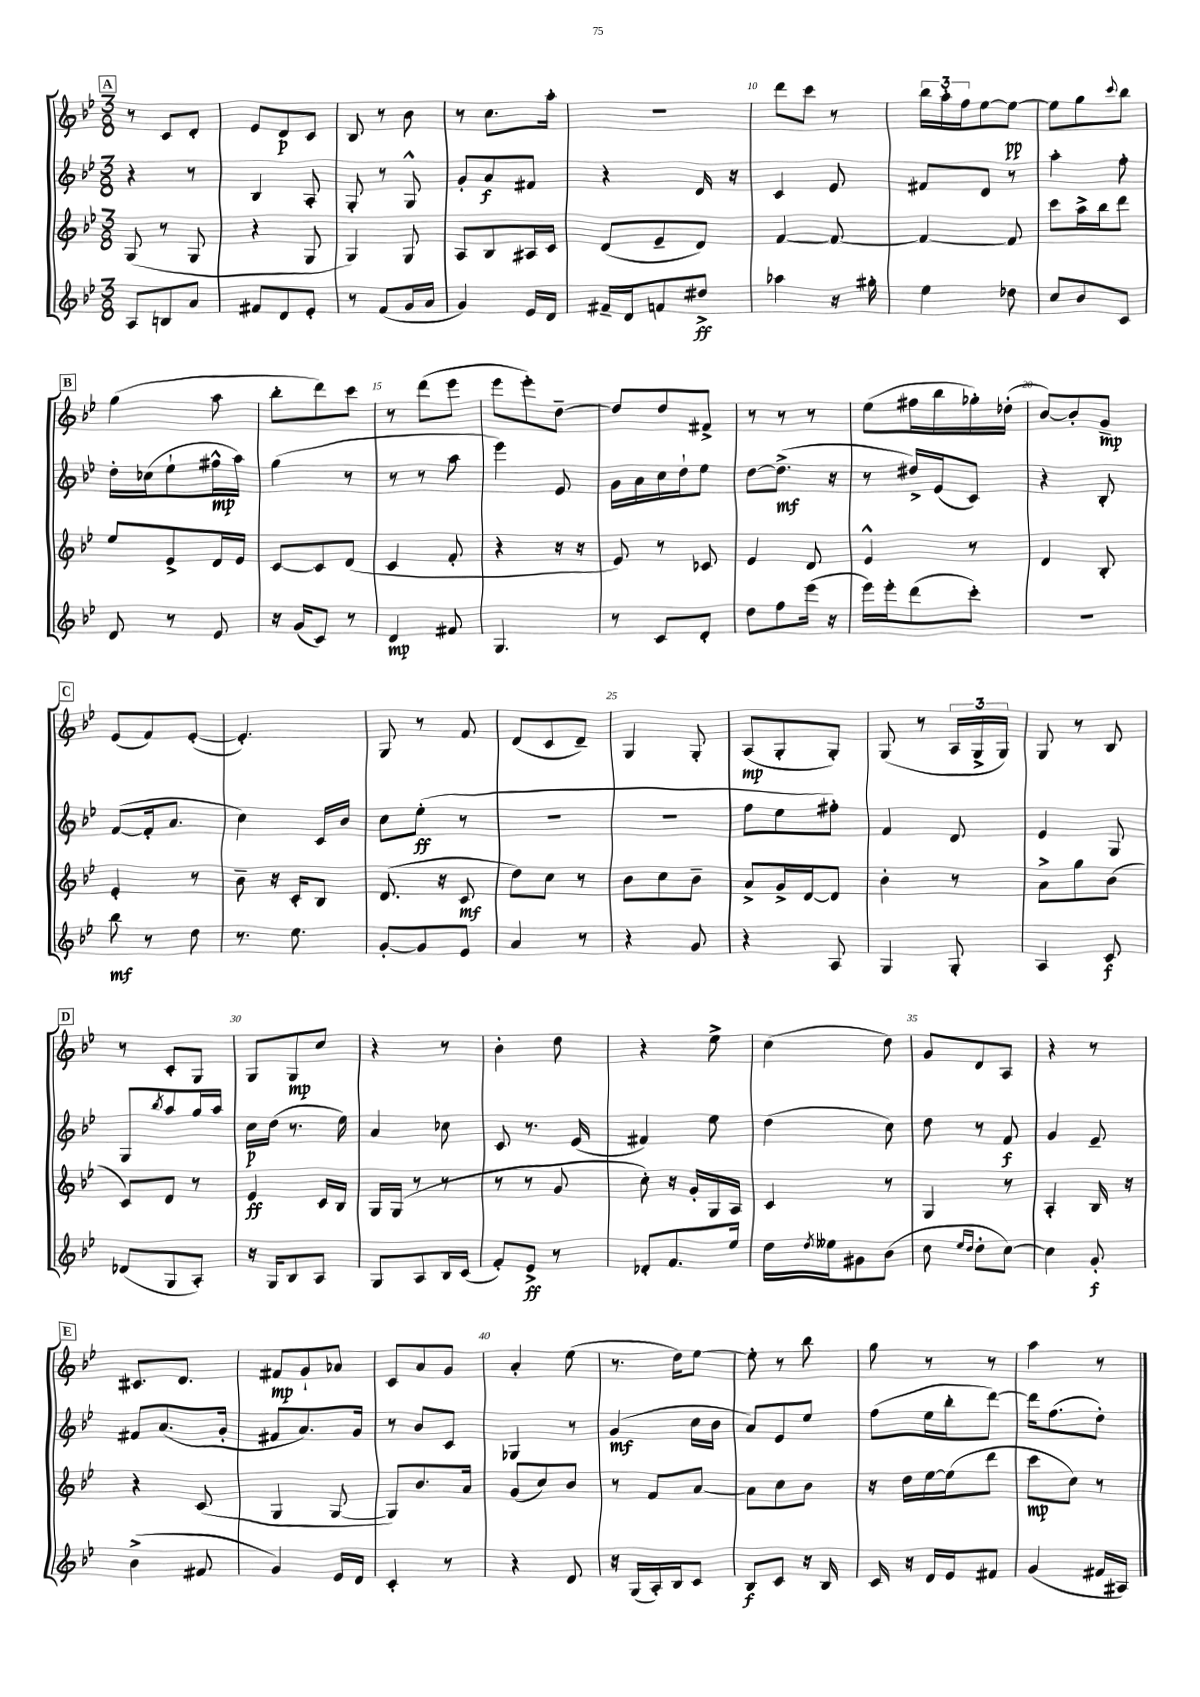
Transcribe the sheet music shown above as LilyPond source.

<<
\new StaffGroup <<
\new Staff = "s0" {
    \clef treble \key bes \major \numericTimeSignature \time 3/8
    \mark \markup { \box "A" } r8 c'8 d'8-. |
    ees'8 d'8\p c'8 |
    bes8 r8 bes'8 |
    r8 c''8. a''16-. |
    R4. |
    d'''8 c'''8 r8 |
    \tuplet 3/2 { bes''16 a''16-. f''16 } ees''8~ ees''8~\pp |
    ees''8 g''8 \appoggiatura { c'''8 } bes''8 |
    \mark \markup { \box "B" } g''4( a''8 |
    bes''8-. d'''8) c'''8 |
    r8 d'''8( ees'''8 |
    ees'''8 ees'''8-.) d''8~-- |
    d''8 d''8 fis'8-> |
    r8 r8 r8 |
    ees''8( fis''16 bes''16 ges''16-.) des''16-.( |
    bes'8~) bes'8-. g'8--\mp |
    \mark \markup { \box "C" } ees'8( f'8) ees'8~-.( |
    ees'4.-.) |
    g8 r8 f'8 |
    d'8( c'8 d'8--) |
    g4 g8-. |
    a8\mp( g8-. g8-.) |
    g8( r8 \tuplet 3/2 { a16 g16-> g16) } |
    g8 r8 bes8 |
    \mark \markup { \box "D" } r8 c'8-. g8 |
    g8 g8\mp c''8 |
    r4 r8 |
    bes'4-. d''8 |
    r4 ees''8-> |
    c''4( d''8) |
    g'8 d'8 a8 |
    r4 r8 |
    \mark \markup { \box "E" } cis'8. d'8. |
    fis'8\mp g'8-! aes'8 |
    c'8 a'8 g'8 |
    a'4-. ees''8( |
    r8. d''16) ees''8~ |
    ees''8-. r8 bes''8 |
    g''8 r8 r8 |
    a''4 r8 \bar "|." |
}
\new Staff = "s1" {
    \clef treble \key bes \major \numericTimeSignature \time 3/8
    \mark \markup { \box "A" } r4 r8 |
    bes4 a8-. |
    g8-. r8 g8-^ |
    g'8-. a'8\f fis'8 |
    r4 d'16 r16 |
    c'4 ees'8 |
    fis'8 d'8 r8 |
    a''4-. f''8-. |
    \mark \markup { \box "B" } d''16-. ces''16( ees''8-! fis''16-^\mp a''16) |
    g''4( r8 |
    r8 r8 a''8 |
    ees'''4) ees'8 |
    g'16 a'16 c''16 d''16-! ees''8 |
    d''8~ d''8.->\mf( r16 |
    r8 dis''16->) ees'16( c'8) |
    r4 bes8-. |
    \mark \markup { \box "C" } f'8~( f'16-. a'8. |
    c''4) c'16 bes'16 |
    c''8 ees''8-.\ff( r8 |
    R4. |
    R4. |
    f''8 ees''8 fis''8-.) |
    f'4 d'8 |
    ees'4 g8 |
    \mark \markup { \box "D" } g8 \acciaccatura { bes''8 } a''8 g''16 a''16 |
    c''16\p d''16( r8. ees''16) |
    a'4 ces''8 |
    c'8 r8. ees'16( |
    fis'4) ees''8 |
    d''4( c''8) |
    d''8 r8 f'8\f |
    g'4 ees'8-- |
    \mark \markup { \box "E" } fis'8 a'8.( g'16-. |
    fis'8 a'8.) g'16 |
    r8 bes'8 c'8 |
    ges4 r8 |
    g'4\mf( c''16 bes'16 |
    a'8) ees'8 ees''8 |
    f''8( ees''16 bes''16-. d'''8~) |
    d'''16 f''8.( d''8-.) \bar "|." |
}
\new Staff = "s2" {
    \clef treble \key bes \major \numericTimeSignature \time 3/8
    \mark \markup { \box "A" } g8( r8 g8 |
    r4 g8 |
    g4) g8 |
    a8 bes8 ais16 c'16 |
    d'8( ees'8-- d'8) |
    f'4~ f'8~ |
    f'4~ f'8 |
    c'''8 a''16-> bes''16 d'''8 |
    \mark \markup { \box "B" } ees''8 ees'8-> d'16 ees'16 |
    c'8~ c'8 d'8( |
    c'4 f'8-. |
    r4 r16 r16 |
    ees'8) r8 ces'8 |
    ees'4 d'8 |
    ees'4-^ r8 |
    d'4 bes8-. |
    \mark \markup { \box "C" } ees'4-. r8 |
    bes'8-- r16 c'16-. bes8 |
    d'8.( r16 c'8\mf |
    d''8) c''8 r8 |
    bes'8 c''8 bes'8-- |
    a'8-> g'16-> d'16~ d'8 |
    bes'4-. r8 |
    a'8-> g''8 bes'8( |
    \mark \markup { \box "D" } c'8) d'8 r8 |
    ees'4\ff c'16 bes16 |
    g16 g16( r8 r8 |
    r8 r8 g'8 |
    c''8-.) r16 g'16-. g16 a16 |
    c'4 r8 |
    g4 r8 |
    a4-. bes16 r16 |
    \mark \markup { \box "E" } r4 c'8( |
    g4 g8~ |
    g8) bes'8. a'16 |
    g'8( c''8) bes'8 |
    r8 f'8 a'8~ |
    a'8 c''8 bes'8 |
    r16 d''16 ees''16~ ees''16( d'''8 |
    c'''8\mp c''8) r8 \bar "|." |
}
\new Staff = "s3" {
    \clef treble \key bes \major \numericTimeSignature \time 3/8
    \mark \markup { \box "A" } a8 b8 a'8 |
    fis'8 d'8 ees'8-. |
    r8 f'8( g'16 a'16 |
    g'4) ees'16 d'16 |
    fis'16-- d'16 f'8 dis''8->\ff |
    aes''4 r16 gis''16-. |
    ees''4 des''8 |
    c''8 bes'8 c'8 |
    \mark \markup { \box "B" } d'8 r8 ees'8 |
    r16 g'16( c'8) r8 |
    d'4\mp fis'8 |
    g4. |
    r8 c'8 d'8-. |
    d''8 f''8 ees'''16( r16 |
    ees'''16) ees'''16-. d'''8( c'''8-.) |
    R4. |
    \mark \markup { \box "C" } bes''8\mf r8 d''8 |
    r8. ees''8. |
    g'8~-. g'8 ees'8 |
    a'4 r8 |
    r4 g'8 |
    r4 a8 |
    g4 g8-. |
    a4 c'8\f |
    \mark \markup { \box "D" } des'8( g8 a8-.) |
    r16 g16 bes8 a8 |
    g8 a8 bes16 c'16( |
    f'8-.) ees'8->\ff r8 |
    des'8-. f'8. ees''16 |
    d''16 \acciaccatura { d''8 } eeses''16 gis'8 bes'8( |
    c''8 \grace { ees''16 d''16 } d''8-. c''8~) |
    c''4 g'8-.\f |
    \mark \markup { \box "E" } bes'4->( fis'8 |
    g'4) ees'16 d'16 |
    c'4-. r8 |
    r4 d'8 |
    r16 g16( a16-.) bes16 c'8 |
    bes8\f c'8 r16 bes16 |
    c'16 r16 d'16 ees'16 fis'8 |
    g'4( fis'16 ais16) \bar "|." |
}
>>
>>
\layout { \context { \Score currentBarNumber = #5 \override BarNumber.break-visibility = ##(#f #t #t) barNumberVisibility = #(every-nth-bar-number-visible 5) } }
